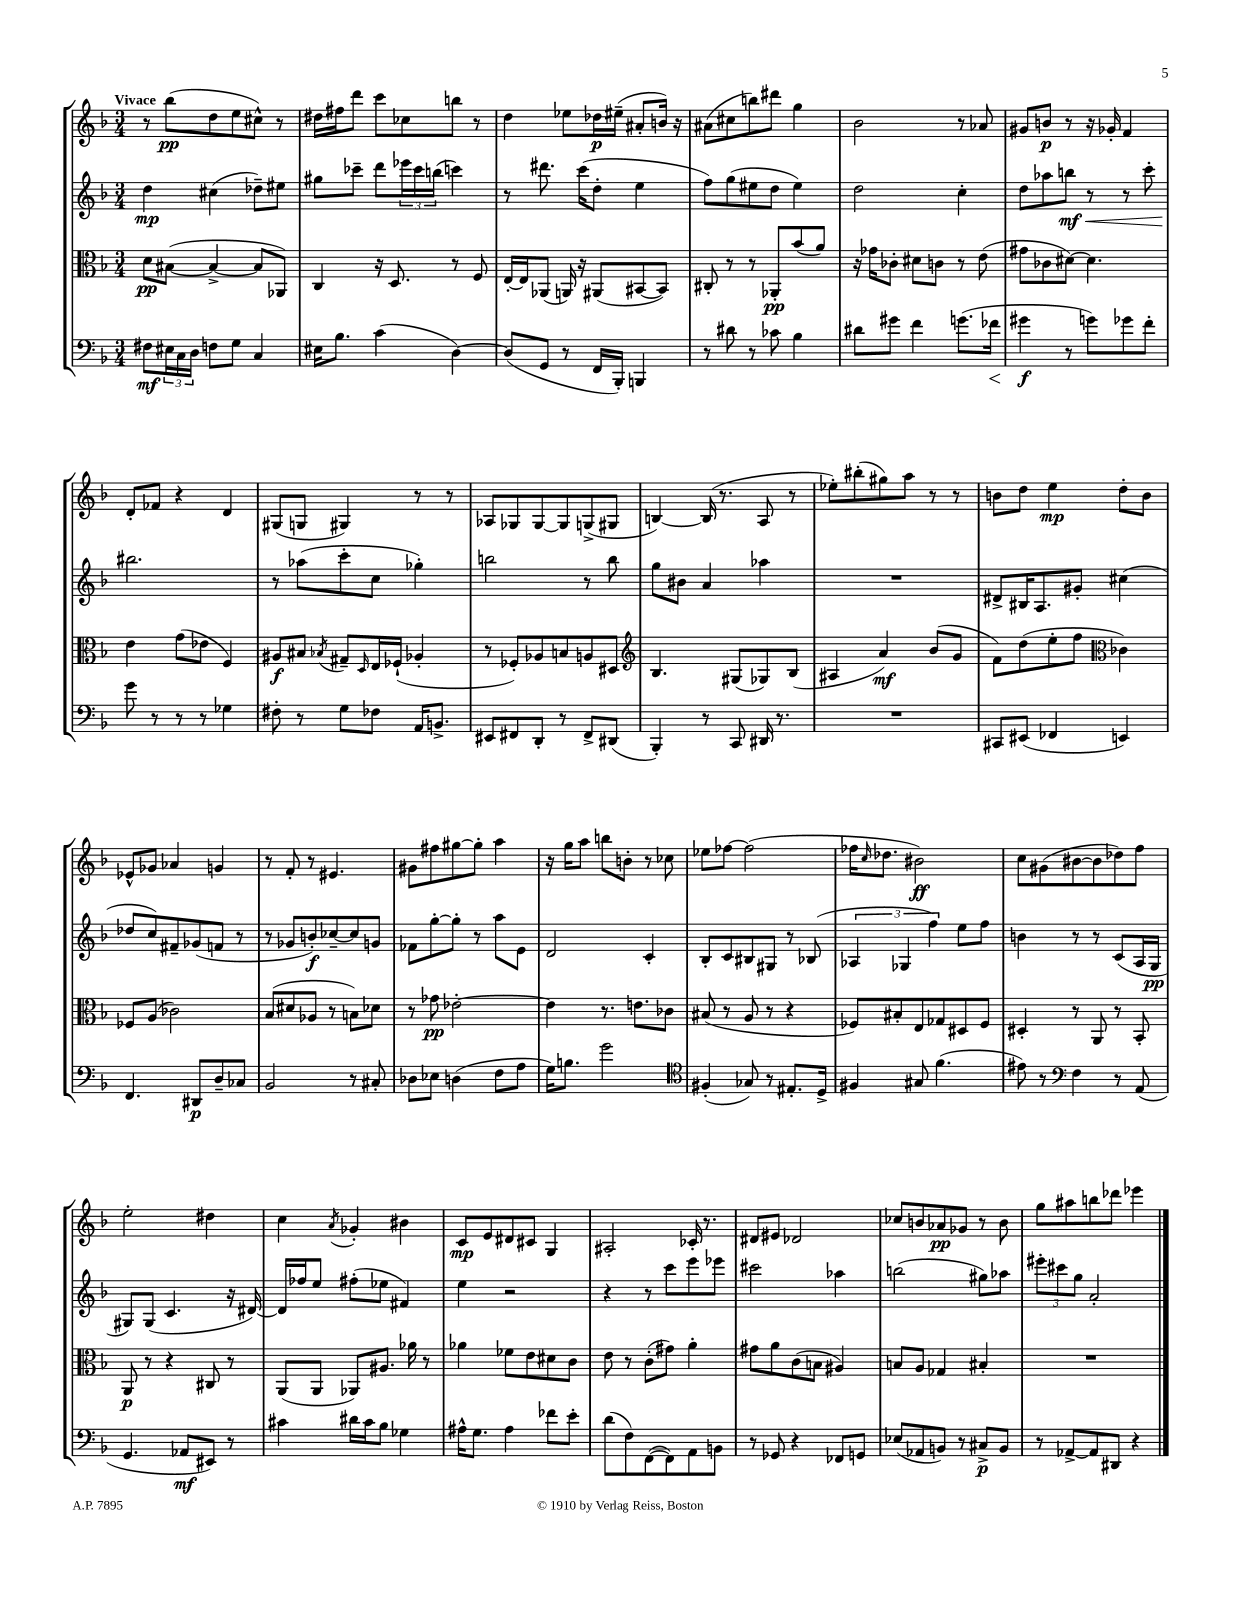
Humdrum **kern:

**kern	**dynam	**kern	**dynam	**kern	**dynam	**kern	**dynam
*part4	*part4	*part3	*part3	*part2	*part2	*part1	*part1
*staff4	*staff4	*staff3	*staff3	*staff2	*staff2	*staff1	*staff1
*clefF4	*	*clefC3	*	*clefG2	*	*clefG2	*
*k[b-]	*	*k[b-]	*	*k[b-]	*	*k[b-]	*
*M3/4	*	*M3/4	*	*M3/4	*	*M3/4	*
=1	=1	=1	=1	=1	=1	=1	=1
!	!	!	!	!	!	!LO:TX:a:B:t=Vivace	!
8F#X\L	mf	8d\L	pp	4dd\	mp	8r	.
24E#X\L	.	([8B#X\J	.	.	.	(8bb-\L	pp
24C\	.	.	.	.	.	.	.
24D\JJ	.	.	.	.	.	.	.
8Fn\L	.	4B#^/_	.	(4cc#X\	.	8dd\	.
8G\J	.	.	.	.	.	8ee\	.
4C/	.	8B#/L]	.	8dd-X~\L)	.	8cc#X^^\J)	.
.	.	8AA-X/J)	.	8ee#X\J	.	8r	.
=2	=2	=2	=2	=2	=2	=2	=2
16E#X\KL	.	4C/	.	8gg#X\L	.	16dd#X\LL	.
8.B-\J	.	.	.	.	.	16ff#X\J	.
.	.	.	.	8ccc-X~\J	.	8ddd\J	.
(4c\	.	16r	.	8ddd\L	.	8ccc\L	.
.	.	8.D/	.	.	.	.	.
.	.	.	.	24eee-X\L	.	8cc-X\	.
.	.	.	.	24ccc-\	.	.	.
.	.	.	.	(24bbn\JJ	.	.	.
[4D\)	.	8r	.	4cccn\)	.	8bbn\J	.
.	.	8F/	.	.	.	8r	.
=3	=3	=3	=3	=3	=3	=3	=3
(8D/L]	.	[16E'/LL	.	8r	.	4dd\	.
.	.	16E/J]	.	.	.	.	.
8GG/J	.	(8AA-X/J	.	8.ddd#X\	.	.	.
8r	.	16AAn/)	.	.	.	8ee-X\L	.
.	.	16r	.	(16ccc\KL	.	.	.
16FF/LL	.	(8AA#X/L	.	8dd'\J	.	16dd-X\L	p
16BBB-'/JJ)	.	.	.	.	.	(16ee#X~\JJ	.
4BBBn/	.	[8BB#X/	.	4ee\	.	8a#X'/L	.
.	.	8BB#/J])	.	.	.	16bn/Jk)	.
.	.	.	.	.	.	16r	.
=4	=4	=4	=4	=4	=4	=4	=4
8r	.	8C#X'/	.	8ff\L)	.	(8a#X\L	.
8d#X\	.	8r	.	(8gg\	.	8cc#X\	.
8r	.	8r	.	8ee#X\	.	8bbn\)	.
8c-X\	.	8AA-X'/L	pp	8dd\J	.	8ddd#X\J	.
4B-\	.	(8b-/	.	4ee#\)	.	4gg\	.
.	.	8a/J)	.	.	.	.	.
=5	=5	=5	=5	=5	=5	=5	=5
8d#X\L	.	16r	.	2dd\	.	2b-\	.
.	.	16g-X\KL	.	.	.	.	.
8g#X\J	.	8c-X'\J	.	.	.	.	.
4f\	.	8d#X\L	.	.	.	.	.
.	.	8cn\J	.	.	.	.	.
(8.gn\L	.	8r	.	4cc'\	.	8r	.
.	.	(8e\	.	.	.	8a-X/	.
!	!LO:HP:b	!	!	!	!	!	!
16f-X\Jk	<	.	.	.	.	.	.
=6	=6	=6	=6	=6	=6	=6	=6
4g#X\	f	8g#X\L	.	8dd\L	.	8g#X/L	.
.	.	8c-X\	.	8aa-X\	.	8bn/J	p
!	!	!	!	!	!LO:HP:b	!	!
8r	[	[8d#X\J)	.	8bbn\J	< mf	8r	.
8gn\L)	.	4.d#\]	.	8r	.	16r	.
.	.	.	.	.	.	16g-X'/	.
8g-X\	.	.	.	8r	.	4f/	.
8f'\J	.	.	.	8ccc'\	.	.	.
!!LO:LB:g=z
=7	=7	=7	=7	=7	=7	=7	=7
8g\	.	4e\	.	2.bb#X\	.	8d'/L	.
8r	.	.	.	.	.	8f-X/J	.
8r	.	(8g\L	.	.	.	4r	.
8r	.	8e-X\J	.	.	.	.	.
4G-X\	.	4F/)	.	.	.	4d/	.
.	.	.	.	.	[	.	.
=8	=8	=8	=8	=8	=8	=8	=8
8F#X'\	.	8A#X/L	f	8r	.	(8G#X/L	.
8r	.	8B#X/J	.	(8aa-X\L	.	8Gn/J	.
.	.	8qB-X/	.	.	.	.	.
8G\L	.	8G#X~/L	.	8ccc'\	.	4G#X/)	.
.	.	16qqD/	.	.	.	.	.
8F-X\J	.	16E/L	.	8cc\J	.	.	.
.	.	(16F-X`/JJ	.	.	.	.	.
16AA/KL	.	4A-X'/	.	4gg-X'\)	.	8r	.
8.BBn^/J	.	.	.	.	.	.	.
.	.	.	.	.	.	8r	.
=9	=9	=9	=9	=9	=9	=9	=9
8EE#X/L	.	8r	.	2bbn\	.	8A-X/L	.
8FF#X/	.	8F-X'/L)	.	.	.	8G-X/	.
8DD'/J	.	8A-X/	.	.	.	[8G-/	.
8r	.	8Bn/	.	.	.	8G-/]	.
8FF#^/L	.	8An/	.	8r	.	(8Gn^/	.
(8DD#X/J	.	8D#X/J	.	8bb\	.	8G#X/J	.
=10	=10	=10	=10	=10	=10	=10	=10
*	*	*clefG2	*	*	*	*	*
4BBB-'/)	.	4.B-/	.	8gg\L	.	[4Bn/)	.
.	.	.	.	8b#X\J	.	.	.
8r	.	.	.	4a/	.	(16B/]	.
.	.	.	.	.	.	8.r	.
8CC/	.	(8G#X/L	.	.	.	.	.
16DD#X/	.	8G-X/)	.	4aa-X\	.	8A/	.
8.r	.	.	.	.	.	.	.
.	.	(8B-/J	.	.	.	8r	.
=11	=11	=11	=11	=11	=11	=11	=11
2.r	.	4A#X/	.	2.r	.	8ee-X'\L)	.
.	.	.	.	.	.	(8bb#X'\	.
.	.	4a/)	mf	.	.	8gg#X\)	.
.	.	.	.	.	.	8aa\J	.
.	.	(8b-/L	.	.	.	8r	.
.	.	8g/J	.	.	.	8r	.
=12	=12	=12	=12	=12	=12	=12	=12
8CC#X/L	.	8f\L)	.	8d#X^/L	.	8bn\L	.
(8EE#X/J	.	(8dd\	.	16B#X/K	.	8dd\J	.
.	.	.	.	8.A/	.	.	.
4FF-X/	.	8ee'\	.	.	.	4ee\	mp
.	.	8ff\J	.	8g#X'/J	.	.	.
*	*	*clefC3	*	*	*	*	*
4EEn/)	.	4c-X\)	.	(4cc#X\	.	8dd'\L	.
.	.	.	.	.	.	8b\J	.
!!LO:LB:g=z
=13	=13	=13	=13	=13	=13	=13	=13
4.FF/	.	8F-X/L	.	8dd-X/L	.	8e-X^^/L	.
.	.	(8A/J	.	8cc/)	.	8g-X/J	.
.	.	2c-X\)	.	8f#X~/	.	4a-X/	.
8DD#X/L	p	.	.	(8g-X/	.	.	.
8D~/	.	.	.	8fn/J	.	4gn/	.
8C-X/J	.	.	.	8r	.	.	.
=14	=14	=14	=14	=14	=14	=14	=14
2BB-/	.	(8B-/L	.	8r	.	8r	.
.	.	8d#X/	.	8g-X/L	.	8f'/	.
.	.	8A-X/J	.	8bn'/)	f	8r	.
.	.	8r	.	[8cc-X~/	.	4.e#X/	.
8r	.	8Bn\L)	.	8cc-/]	.	.	.
8C#X'/	.	8d-X\J	.	8gn/J	.	.	.
=15	=15	=15	=15	=15	=15	=15	=15
8D-X\L	.	8r	.	8f-X\L	.	8g#X\L	.
8E-X\J	.	8g-X\	pp	[8gg'\	.	8ff#X\	.
(4Dn\	.	[2e-X'\	.	8gg'\J]	.	[8gg#X\	.
.	.	.	.	8r	.	8gg#'\J]	.
8F\L	.	.	.	8aa\L	.	4aa\	.
8A\J	.	.	.	8e\J	.	.	.
=16	=16	=16	=16	=16	=16	=16	=16
16G\KL)	.	4e-\]	.	2d/	.	16r	.
8.Bn\J	.	.	.	.	.	16gg\KL	.
.	.	.	.	.	.	8aa\J	.
2g\	.	8.r	.	.	.	8bbn\L	.
.	.	.	.	.	.	8bn'\J	.
.	.	8.en\L	.	.	.	.	.
.	.	.	.	4c'/	.	8r	.
.	.	8c-X\J	.	.	.	8cc-X\	.
=17	=17	=17	=17	=17	=17	=17	=17
*clefC4	*	*	*	*	*	*	*
(4F#X'/	.	(8B#X/	.	8B-'/L	.	8ee-X\L	.
.	.	8r	.	8c/	.	[8ff-X\J	.
8G-X/)	.	8A/	.	8B#X/	.	(2ff-\]	.
8r	.	8r	.	8G#X/J	.	.	.
8.E#X'/L	.	4r	.	8r	.	.	.
.	.	.	.	(8B-X/	.	.	.
16D^/Jk	.	.	.	.	.	.	.
=18	=18	=18	=18	=18	=18	=18	=18
4F#X/	.	8F-X/L)	.	6A-X/	.	16ff-X\KL	.
.	.	.	.	.	.	16qqcc/	.
.	.	.	.	.	.	8.dd-X\J	.
.	.	8B#X'/	.	.	.	.	.
.	.	.	.	6G-X/	.	.	.
8G#X/	.	8E/	.	.	.	2b#X\)	ff
.	.	.	.	6ff\)	.	.	.
(4.f\	.	8G-X/	.	.	.	.	.
.	.	8D#X/	.	8ee\L	.	.	.
.	.	8F-/J	.	8ff\J	.	.	.
=19	=19	=19	=19	=19	=19	=19	=19
8e#X\)	.	4D#X'/	.	4bn\	.	8cc\L	.
8r	.	.	.	.	.	(8g#X\	.
*clefF4	*	*	*	*	*	*	*
4F\	.	8r	.	8r	.	[8b#X\	.
.	.	8AA/	.	8r	.	8b#\]	.
8r	.	8r	.	(8c/L	.	8dd-X\)	.
(8AA/	.	8BB-'/	.	16A/L	.	8ff\J	.
.	.	.	.	16G/JJ	pp	.	.
!!LO:LB:g=z
=20	=20	=20	=20	=20	=20	=20	=20
4.GG/	.	8AA/	p	8G#X/L)	.	2ee'\	.
.	.	8r	.	(8G#/J	.	.	.
.	.	4r	.	4.c/	.	.	.
8AA-X/L	mf	.	.	.	.	.	.
8EE#X/J)	.	8C#X/	.	.	.	4dd#X\	.
8r	.	8r	.	16r	.	.	.
.	.	.	.	[16d#X/)	.	.	.
=21	=21	=21	=21	=21	=21	=21	=21
4c#X\	.	(8AA/L	.	16d#/LL]	.	4cc\	.
.	.	.	.	16ff-X/J	.	.	.
.	.	8AA/J	.	8ee/J	.	.	.
.	.	.	.	.	.	8qa/	.
16d#X\LL	.	8AA-X/L)	.	(8ff#X'\L	.	4g-X'/	.
16c#\J	.	.	.	.	.	.	.
8B-\J	.	8.A#X/J	.	8ee-X\J	.	.	.
4G-X\	.	.	.	4f#X/)	.	4b#X\	.
.	.	16a-X\	.	.	.	.	.
.	.	8r	.	.	.	.	.
=22	=22	=22	=22	=22	=22	=22	=22
16A#X^^\KL	.	4a-X\	.	4ee\	.	8c/L	mp
8.G\J	.	.	.	.	.	.	.
.	.	.	.	.	.	8e/	.
4A#\	.	8f-X\L	.	2r	.	8d#X/	.
.	.	8e\	.	.	.	8c#X/J	.
8f-X\L	.	8d#X\	.	.	.	4G/	.
8e'\J	.	8c\J	.	.	.	.	.
=23	=23	=23	=23	=23	=23	=23	=23
(8d\L	.	8e\	.	4r	.	2A#X'/	.
8F\)	.	8r	.	.	.	.	.
([8FF\	.	(8c'\L	.	8r	.	.	.
8FF\])	.	8g#X\J)	.	8ccc\L	.	.	.
8AA\	.	4a'\	.	8eee\	.	16c-X'/	.
.	.	.	.	.	.	8.r	.
8BBn\J	.	.	.	8eee-X\J	.	.	.
=24	=24	=24	=24	=24	=24	=24	=24
8r	.	8g#X\L	.	2ccc#X\	.	8d#X/L	.
8GG-X/	.	8a\	.	.	.	8e#X/J	.
4r	.	(8c\	.	.	.	2d-X/	.
.	.	8Bn\J	.	.	.	.	.
8FF-X/L	.	4A#X/)	.	4aa-X\	.	.	.
8GGn/J	.	.	.	.	.	.	.
=25	=25	=25	=25	=25	=25	=25	=25
(8E-X/L	.	8Bn/L	.	(2bbn\	.	8cc-X/L	.
8AA-X/	.	8A/J	.	.	.	8bn/	.
8BBn/J)	.	4G-X/	.	.	.	8a-X/	pp
8r	.	.	.	.	.	8g-X/J	.
8C#X^/L	p	4B#X'/	.	8gg#X\L)	.	8r	.
8BB/J	.	.	.	8aa-X\J	.	8b\	.
=26	=26	=26	=26	=26	=26	=26	=26
8r	.	2.r	.	12eee#X'\L	.	8gg\L	.
.	.	.	.	12ccc#X\	.	.	.
[8AA-X^/L	.	.	.	.	.	8aa#X\	.
.	.	.	.	12gg\J	.	.	.
8AA-/]	.	.	.	2a'/	.	8bbn\	.
8DD#X/J	.	.	.	.	.	8ddd-X\J	.
4r	.	.	.	.	.	4eee-X\	.
==	==	==	==	==	==	==	==
*-	*-	*-	*-	*-	*-	*-	*-
